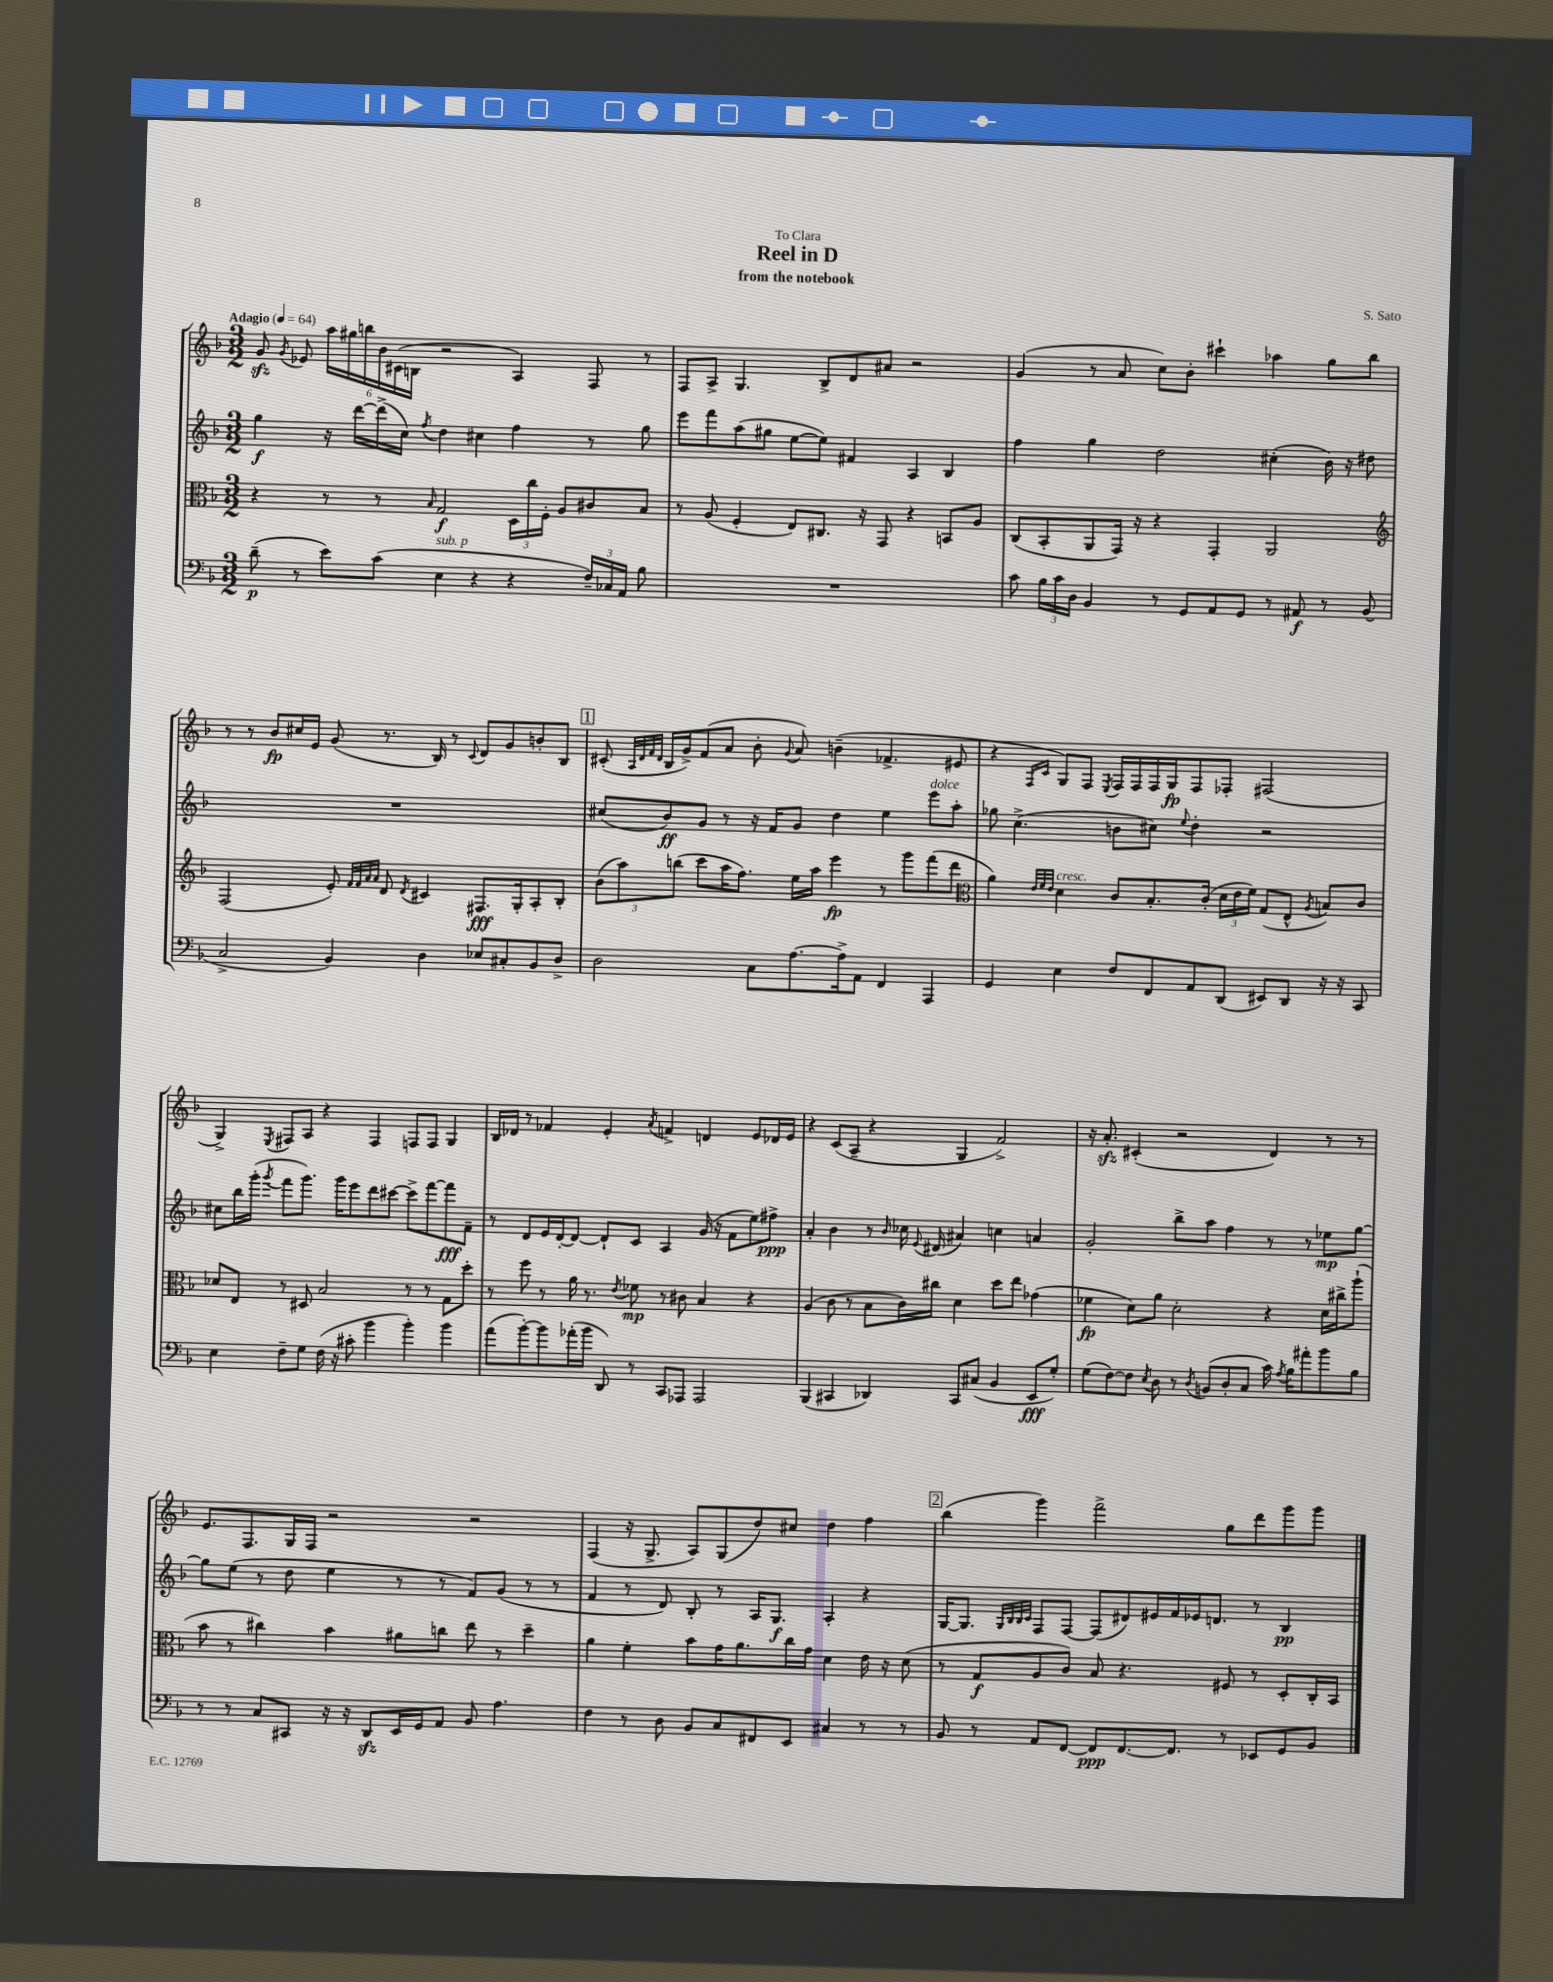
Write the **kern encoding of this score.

**kern	**dynam	**kern	**dynam	**kern	**dynam	**kern	**dynam
*part4	*part4	*part3	*part3	*part2	*part2	*part1	*part1
*staff4	*staff4	*staff3	*staff3	*staff2	*staff2	*staff1	*staff1
*clefF4	*	*clefC3	*	*clefG2	*	*clefG2	*
*k[b-]	*	*k[b-]	*	*k[b-]	*	*k[b-]	*
*M3/2	*	*M3/2	*	*M3/2	*	*M3/2	*
*MM64	*	*MM64	*	*MM64	*	*MM64	*
=1	=1	=1	=1	=1	=1	=1	=1
!	!	!	!	!	!	!LO:TX:a:B:t=Adagio	!
(8d~\	p	4r	.	4gg\	f	8gzz/	.
.	.	.	.	.	.	8qg/	.
8r	.	.	.	.	.	8e-X/	.
8e\L)	.	8r	.	16r	.	24aa\LL	.
.	.	.	.	.	.	24gg#X\	.
.	.	.	.	[16ddd\LL	.	.	.
.	.	.	.	.	.	24bbn\	.
(8c\J	.	8r	.	(16ddd^\]	.	24b-\	.
.	.	.	.	.	.	(24c#X\	.
.	.	.	.	16cc\JJ)	.	.	.
.	.	.	.	.	.	24Bn\JJ	.
.	.	16qqB-/	.	8qff/	.	.	.
!LO:TX:a:i:t=sub. p	!	!	!	!	!	!	!
4E\	.	2G/	f	4dd\	.	2r	.
4r	.	.	.	4cc#X\	.	.	.
4r	.	24D\LL	.	4ff\	.	4A/)	.
.	.	24cc\	.	.	.	.	.
.	.	24F'\JJ	.	.	.	.	.
.	.	8A/L	.	.	.	.	.
24F~/LL)	.	8c#X/	.	8r	.	8F/	.
24C-X/	.	.	.	.	.	.	.
24AA/JJ	.	.	.	.	.	.	.
8B-\	.	8B-/J	.	8gg\	.	8r	.
=2	=2	=2	=2	=2	=2	=2	=2
1.r	.	8r	.	8eee\L	.	8F/L	.
.	.	(8A/	.	8fff\	.	8A^/J	.
.	.	4F'/	.	(8aa\	.	4.G/	.
.	.	.	.	8gg#X\J	.	.	.
.	.	8E/L)	.	[8ee\L	.	.	.
.	.	8.C#X/J	.	8ee\J])	.	8B-^/L	.
.	.	.	.	4f#X/	.	8d/	.
.	.	16r	.	.	.	.	.
.	.	8GG/	.	.	.	8a#X/J	.
.	.	4r	.	4A/	.	2r	.
.	.	8BBn/L	.	4B-/	.	.	.
.	.	8A/J	.	.	.	.	.
=3	=3	=3	=3	=3	=3	=3	=3
8c\	.	(8C/L	.	4ff\	.	(4g/	.
24B-\LL	.	8BB-'/	.	.	.	.	.
24c\	.	.	.	.	.	.	.
24D\JJ	.	.	.	.	.	.	.
4BB-/	.	8AA/	.	4gg\	.	8r	.
.	.	16GG/Jk)	.	.	.	8a/	.
.	.	16r	.	.	.	.	.
8r	.	4r	.	2dd\	.	8cc\L)	.
8GG/L	.	.	.	.	.	8b-'\J	.
8AA/	.	4GG'/	.	.	.	4ccc#X`\	.
8GG/J	.	.	.	.	.	.	.
8r	.	2AA/	.	(4cc#X'\	.	4aa-X\	.
8AA#X/	f	.	.	.	.	.	.
8r	.	.	.	16b-\)	.	8gg\L	.
.	.	.	.	16r	.	.	.
(8BB-/	.	.	.	8dd#X\	.	8bb-\J	.
!!LO:LB:g=z
=4	=4	=4	=4	=4	=4	=4	=4
*	*	*clefG2	*	*	*	*	*
2C^/	.	(2F/	.	1.r	.	8r	.
.	.	.	.	.	.	8r	.
.	.	.	.	.	.	8b-/L	fp
.	.	.	.	.	.	16cc#X/L	.
.	.	.	.	.	.	16e/JJ	.
4BB-/)	.	8e'/)	.	.	.	(8g/	.
.	.	32qqf/LLL	.	.	.	.	.
.	.	32qqf/	.	.	.	.	.
.	.	32qqa/	.	.	.	.	.
.	.	32qqa/JJJ	.	.	.	.	.
.	.	8d/	.	.	.	8.r	.
.	.	8qd/	.	.	.	.	.
4D\	.	4c#X/	.	.	.	.	.
.	.	.	.	.	.	16B-/)	.
.	.	.	.	.	.	8r	.
.	.	.	.	.	.	8qqc/	.
8E-X/L	.	8.F#X/L	fff	.	.	8d/L	.
8C#X'/	.	.	.	.	.	8g/	.
.	.	16G'/k	.	.	.	.	.
8BB-/	.	8A'/	.	.	.	8bn'/	.
8D^/J	.	8B-'/J	.	.	.	8B-/J	.
!!LO:REH:place=s1:t=1
=5	=5	=5	=5	=5	=5	=5	=5
2D\	.	(12b-\L	.	(8cc#X/L	.	(8c#X'/	.
.	.	12aa\)	.	.	.	.	.
.	.	.	.	.	.	32qqA/LLL	.
.	.	.	.	.	.	32qqd/	.
.	.	.	.	.	.	32qqf/	.
.	.	.	.	.	.	32qqd/JJJ	.
.	.	.	.	8b-/)	ff	16B-/LL	.
.	.	(12bbn\J	.	.	.	.	.
.	.	.	.	.	.	16g^/J)	.
.	.	8ccc\L	.	8g/J	.	(8f/	.
.	.	16aa\K	.	8r	.	8a/J	.
.	.	8.ff\J)	.	.	.	.	.
8C\L	.	.	.	16r	.	8b-'\	.
.	.	.	.	16f/KL	.	.	.
.	.	.	.	.	.	8qqg/	.
[8.A\	.	16ee\LL	.	8g/J	.	8a/)	.
.	.	16aa\JJ	.	.	.	.	.
.	.	4eee\	fp	4dd\	.	(4bn~\	.
16A^\k]	.	.	.	.	.	.	.
8AA\J	.	.	.	.	.	.	.
4FF/	.	8r	.	4ee\	.	4.f-X^/	.
.	.	8ggg\L	.	.	.	.	.
!	!	!	!	!LO:TX:a:i:t=dolce	!	!	!
4AAA/	.	(8fff\	.	8eee\L	.	.	.
.	.	8ddd\J	.	8aa'\J	.	8e#X/	.
=6	=6	=6	=6	=6	=6	=6	=6
*	*	*clefC3	*	*	*	*	*
4GG/	.	4a\)	.	8gg-X\	.	4r	.
.	.	.	.	(4.cc^\	.	.	.
.	.	32qqe/LLL	.	.	.	.	.
.	.	32qqf/	.	.	.	16qqF/LL	.
.	.	32qqe/JJJ	.	.	.	16qqc/JJ	.
!	!	!LO:TX:a:i:t=cresc.	!	!	!	!	!
4E\	.	4d\	.	.	.	8G/L)	.
.	.	.	.	.	.	8F/J	.
.	.	.	.	.	.	8qE/	.
8F/L	.	8c/L	.	8bn\L	.	16F/LL	.
.	.	.	.	.	.	16F/	.
8FF/	.	8.B-'/	.	8cc#X\J)	.	16F/	.
.	.	.	.	.	.	16G/J	fp
.	.	.	.	8qqee/	.	.	.
8AA/	.	.	.	4dd'\	.	8F/	.
.	.	(16c'/Jk	.	.	.	.	.
(8DD/J	.	24d\LL	.	.	.	8F-X'/J	.
.	.	24e\	.	.	.	.	.
.	.	24f\JJ)	.	.	.	.	.
8EE#X/L)	.	(8G/L	.	2r	.	(2F#X/	.
8DD/J	.	8E^^/J	.	.	.	.	.
.	.	8qA/	.	.	.	.	.
16r	.	8Bn/L)	.	.	.	.	.
16r	.	.	.	.	.	.	.
8CC/	.	8c/J	.	.	.	.	.
!!LO:LB:g=z
=7	=7	=7	=7	=7	=7	=7	=7
4E\	.	8d-X/L	.	8cc#X\L	.	4G^/)	.
.	.	8E/J	.	16bb-\L	.	.	.
.	.	.	.	(16ggg'\JJ	.	.	.
.	.	.	.	8qggg/	.	8qE/	.
8F~\L	.	8r	.	8fff\L	.	8F#X/L	.
8G\J	.	8D#X/	.	8.ggg\J)	.	8A/J	.
(16F\	.	2B-/	.	.	.	4r	.
16r	.	.	.	16ggg\KL	.	.	.
8c#X'\	.	.	.	8eee\	.	.	.
4b-\	.	.	.	8ddd\	.	4F#/	.
.	.	.	.	[8ccc#X\J	.	.	.
4b-'\)	.	8r	.	8ccc#^\L]	.	8Fn/L	.
.	.	8r	.	[8fff\	.	8F/J	.
4b-\	.	8G\L	.	8fff\]	fff	4G/	.
.	.	8dd'\J	.	8f~\J	.	.	.
=8	=8	=8	=8	=8	=8	=8	=8
(8a\L	.	8r	.	8r	.	16B-/LL	.
.	.	.	.	.	.	16d-X/JJ	.
[8b-'\)	.	8ff\	.	8d/L	.	8r	.
8b-\]	.	8r	.	16e/L	.	4f-X/	.
.	.	.	.	[16d'/J	.	.	.
(16a-X'\L	.	16a\	.	8d/J_	.	.	.
16b-\JJ	.	8.r	.	.	.	.	.
8DD/)	.	.	.	8d`/L]	.	4e'/	.
.	.	8qe/	.	.	.	.	.
8r	.	8f-X\	mp	8c/J	.	.	.
.	.	.	.	.	.	8qa/	.
8CC/L	.	8r	.	4A/	.	4fn^/	.
8AAA-X/J	.	8c#X\	.	.	.	.	.
2AAA-/	.	4B-/	.	(16g/	.	4dn/	.
.	.	.	.	16r	.	.	.
.	.	.	.	8f\L	.	.	.
.	.	4r	.	8ee\)	.	8e/L	.
.	.	.	.	8ff#X^\J	ppp	16d-X/L	.
.	.	.	.	.	.	16e/JJ	.
=9	=9	=9	=9	=9	=9	=9	=9
(4BBB-/	.	(4A/	.	4a'/	.	4r	.
4CC#X/	.	8c\	.	4b-\	.	(8c/L	.
.	.	8r	.	.	.	8A~/J	.
4DD-X/)	.	8B-\L	.	8r	.	4r	.
.	.	.	.	16qqb-/	.	.	.
.	.	16c\L)	.	16cc-X\	.	.	.
.	.	.	.	8qqe/	.	.	.
.	.	16cc#X\JJ	.	(16d#X/	.	.	.
8CC#/L	.	4d\	.	4a#X/)	.	4G/	.
(8C#X/J	.	.	.	.	.	.	.
4BB-/	.	8dd\L	.	4ccn\	.	2f^/)	.
.	.	8ee\J	.	.	.	.	.
8EE/L	fff	(4g-X\	.	4an/	.	.	.
8G'/J)	.	.	.	.	.	.	.
=10	=10	=10	=10	=10	=10	=10	=10
(8G\L	.	4f-X\	fp	2g'/	.	16r	.
.	.	.	.	.	.	8.azz'/	.
[8F\)	.	.	.	.	.	.	.
8F\J]	.	8d\L)	.	.	.	(4c#X'/	.
8qE/	.	.	.	.	.	.	.
8D\	.	8a\J	.	.	.	.	.
8r	.	2d'\	.	8bb-^\L	.	2r	.
8qD/	.	.	.	.	.	.	.
(8BBn/L	.	.	.	8aa\J	.	.	.
8D'/	.	.	.	4ff\	.	.	.
8C/J	.	.	.	.	.	.	.
16c\)	.	4r	.	8r	.	4d/)	.
8qA/	.	.	.	.	.	.	.
16B-\KL	.	.	.	.	.	.	.
8a#X'\	.	.	.	8r	.	.	.
8b-\	.	16d\LL	.	8ee-X\L	mp	8r	.
.	.	16cc#X^\J	.	.	.	.	.
8B-\J	.	(8aa`\J	.	[8gg\J	.	8r	.
!!LO:LB:g=z
=11	=11	=11	=11	=11	=11	=11	=11
8r	.	8b-\	.	8gg\L]	.	8.e/L	.
8r	.	8r	.	(8ee\J	.	.	.
.	.	.	.	.	.	8.F/	.
8C/L	.	4cc#X\)	.	8r	.	.	.
8CC#X/J	.	.	.	8dd\	.	16G/L	.
.	.	.	.	.	.	16F/JJ	.
16r	.	4b-\	.	4ee\	.	2r	.
16r	.	.	.	.	.	.	.
8DDzz/L	.	.	.	.	.	.	.
16EE/L	.	8a#X\L	.	8r	.	.	.
16GG/J	.	.	.	.	.	.	.
8AA/J	.	8ccn\J	.	8r	.	.	.
8BB-/	.	8ee\	.	8f/L)	.	2r	.
4.A\	.	8r	.	(8g/J	.	.	.
.	.	4dd~\	.	8r	.	.	.
.	.	.	.	8r	.	.	.
=12	=12	=12	=12	=12	=12	=12	=12
4F\	.	4a\	.	4f/	.	(4F/	.
8r	.	4f'\	.	8r	.	16r	.
.	.	.	.	.	.	8.G^/	.
8D\	.	.	.	8d/)	.	.	.
8BB-/L	.	8b-\L	.	8B-'/	.	8A/L)	.
8C/	.	16g\K	.	8r	.	(8G/	.
.	.	8.a\	.	.	.	.	.
8FF#X/	.	.	.	16A/KL	.	8dd/)	.
.	.	.	.	8.G/J	f	.	.
8EE/J	.	16cc\L	.	.	.	8cc#X/J	.
.	.	16g\JJ	.	.	.	.	.
4C#X/	.	4d\	.	4A'/	.	4dd\	.
8r	.	16e\	.	4r	.	4ff\	.
.	.	16r	.	.	.	.	.
8r	.	(8d\	.	.	.	.	.
!!LO:REH:place=s1:t=2
=13	=13	=13	=13	=13	=13	=13	=13
8BB-/	.	8r	.	[16G/KL	.	(4bb-\	.
.	.	.	.	8.G/J]	.	.	.
8r	.	8G/L	f	.	.	.	.
.	.	.	.	32qqG/LLL	.	.	.
.	.	.	.	32qqB-/	.	.	.
.	.	.	.	32qqB-/	.	.	.
.	.	.	.	32qqc/JJJ	.	.	.
8AA/L	.	8A/	.	8F/L	.	4ggg\)	.
[8FF/J	.	8c/J)	.	[8F/J	.	.	.
8FF/L]	ppp	8B-/	.	(8F/L]	.	2fff^\	.
[8.FF/	.	4.r	.	8d#X/)	.	.	.
.	.	.	.	16e#X/L	.	.	.
8.FF/J]	.	.	.	16f/	.	.	.
.	.	.	.	16e-X/J	.	.	.
.	.	.	.	8.dn/J	.	.	.
8r	.	8F#X/	.	.	.	8gg\L	.
8EE-X/L	.	8r	.	8r	.	8ddd\	.
8GG/	.	8D'/L	.	4B-/	pp	8ggg\	.
8BB-/J	.	16C'/L	.	.	.	8ggg\J	.
.	.	16BB-/JJ	.	.	.	.	.
==	==	==	==	==	==	==	==
*-	*-	*-	*-	*-	*-	*-	*-
